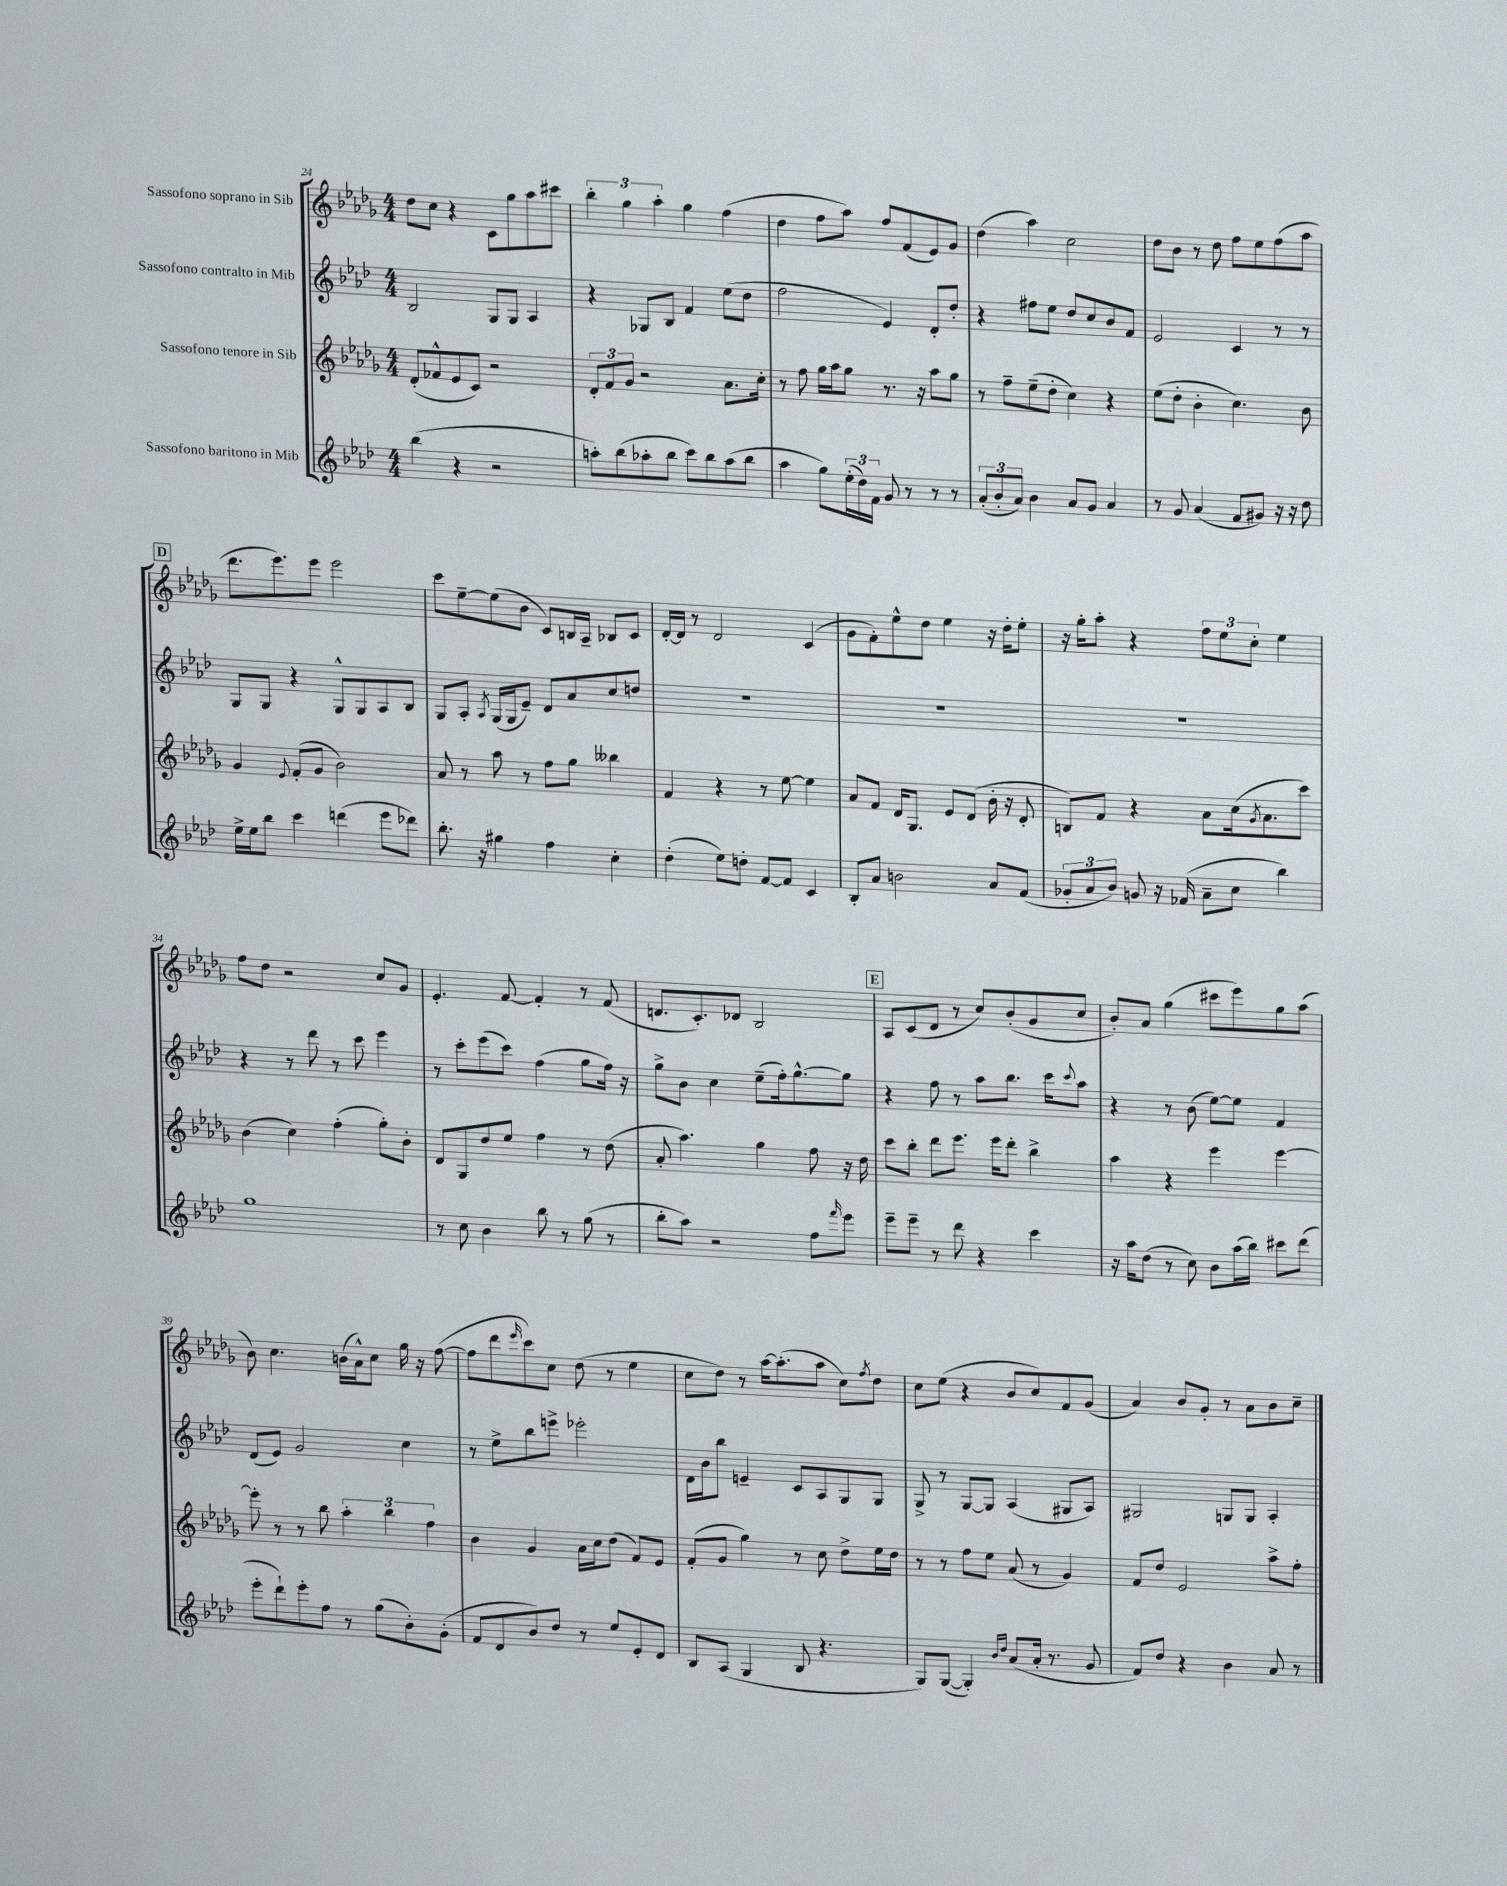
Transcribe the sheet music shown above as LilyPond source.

<<
\new StaffGroup <<
\new Staff = "s0" \with { instrumentName = "Sassofono soprano in Sib" } {
    \clef treble \key des \major \numericTimeSignature \time 4/4
    des''8 c''8 r4 c'8 ges''8 aes''8 cis'''8 |
    \tuplet 3/2 { bes''4-. ges''4 aes''4-. } ges''4 f''4( |
    des''4 f''8 aes''8) f''8 f'8( ees'8) ges'8 |
    des''4( aes''4) c''2 |
    des''8 bes'8 r8 des''8 f''8 ees''8 f''8( aes''8 |
    \mark \markup { \box "D" } des'''8. ees'''8.) ees'''8 ees'''2 |
    c'''8 ees''8~-- ees''8( bes'8 c'8) b16 aes16-- bes8 c'8 |
    des'16~-. des'16 r8 des'2 c'4( |
    ges'8 f'8-.) ees''8-^ des''8 ees''4 r16 des''16-. ees''8-. |
    r16 ges''16-. aes''8-. r4 \tuplet 3/2 { f''8 ees''8 c''8-. } ees''4 |
    f''8 des''8 r2 c''8 ges'8 |
    ees'4.-. f'8~ f'4-. r8 f'8( |
    d'8. c'8.-.) des'8 bes2 |
    \mark \markup { \box "E" } aes8 c'8( des'8 r8 c''8) bes'8-.( ges'8 c''8 |
    bes'8-.) aes'8 ges''4( cis'''8 ees'''8) ges''8 aes''8( |
    bes'8) c''4. b'16( aes'16-^) c''8 ges''16 r16 f''8~( |
    f''8 des'''8 \grace { ees'''16 } c'''8) c''8 des''8( r8 ees''4 |
    c''8 des''8) r8 aes''16~ aes''8.-.( aes''8 c''8) \acciaccatura { f''8 } des''8 |
    c''8 ees''8( r4 bes'8 c''8) f'8 ges'8( |
    aes'4) bes'8 ges'8-. r8 aes'8 bes'8 c''8-- \bar "|." |
}
\new Staff = "s1" \with { instrumentName = "Sassofono contralto in Mib" } {
    \clef treble \key aes \major \numericTimeSignature \time 4/4
    bes2 g8 g8 aes4 |
    r4 ges8 bes8 f'4 ees''8( des''8 |
    f''2 ees'4) des'8-. des''8-. |
    r4 fis''8 ees''8 des''8 c''8 bes'8 f'8 |
    ees'2 c'4 r8 r8 |
    \mark \markup { \box "D" } g8 g8 r4 g8-^ g8 aes8 bes8 |
    g8 aes8-. \acciaccatura { aes8 } g16( g16 ees'8--) des'8 aes'8 c''8 d''8 |
    R1 |
    R1 |
    R1 |
    r4 r8 des'''8 r8 c'''8 ees'''4 |
    r8 c'''8-. ees'''8( c'''8) f''4( g''8 f''16) r16 |
    g''8-> bes'8 c''4 ees''8--( f''16-.) g''8.~-^ g''8 |
    \mark \markup { \box "E" } r4 f''8 r8 aes''8 bes''8. c'''16 \appoggiatura { c'''8 } aes''8 |
    r4 r8 bes'8( ees''8~) ees''8 f'4 |
    des'8( ees'8) g'2 c''4 |
    r8 ees''8-> bes''8 e'''8-> ees'''2-. |
    des'16 bes'16 bes''8 e'4-- c'8 aes8 g8 g8 |
    g8-> r8 g8~ g8 aes4( gis8 aes8) |
    gis2 g8 g8 aes4-. \bar "|." |
}
\new Staff = "s2" \with { instrumentName = "Sassofono tenore in Sib" } {
    \clef treble \key des \major \numericTimeSignature \time 4/4
    des'8-.( fes'8-^ ees'8 c'8) r2 |
    \tuplet 3/2 { des'8-. f'8 ges'8 } r2 aes'8. c''16-. |
    r8 f''8 ges''16 aes''16 ges''8 r8. r16 aes''8 ges''8 |
    r8 f''8-- ees''8--( des''8-. c''4) r4 |
    ees''8( des''8-. bes'4-. c''4.) bes'8 |
    \mark \markup { \box "D" } ges'4 \appoggiatura { ees'8 } f'8-.( ges'8 bes'2) |
    aes'8 r8 aes''8 r8 f''8 ges''8 beses''4 |
    f'4 r4 r8 ees''8~ ees''4 |
    aes'8 f'8 des'16 ges8. ees'8 des'8( bes'16-. r16 des'8-. |
    b8) f'8 r4 aes'8 c''16( \acciaccatura { ges'8 } aes'8. c'''8) |
    bes'4( c''4) f''4-.( ges''8-.) bes'8-. |
    des'8 ges8 des''8 ees''8 f''4 r8 des''8( |
    aes'8-. aes''4.) ges''4 f''8 r16 des''16 |
    \mark \markup { \box "E" } c'''8 bes''8-. des'''8 ees'''8. ees'''16 des'''8-. bes''4-> |
    aes''4 r4 ees'''4 ees'''4~ |
    ees'''8-. r8 r8 bes''8 \tuplet 3/2 { aes''4-. bes''4 f''4 } |
    bes'4 ges'4 aes'16 c''16 des''8( f'8) ees'8 |
    f'8-.( ges'8 ges''4) r8 c''8 des''8-> ees''16 des''16 |
    r8 r8 f''8 ees''8 aes'8( r8 ges'4) |
    f'8 des''8 ees'2 aes''8-> f''8-. \bar "|." |
}
\new Staff = "s3" \with { instrumentName = "Sassofono baritono in Mib" } {
    \clef treble \key aes \major \numericTimeSignature \time 4/4
    bes''4( r4 r2 |
    a''8-.) bes''8( aes''8-. bes''8 c'''8) bes''8 aes''8( bes''8 |
    aes''4 g''8) \tuplet 3/2 { ees''16-.( des''16) f'16 } g'8 r8 r8 r8 |
    \tuplet 3/2 { aes'8-.( bes'8-. aes'8) } bes'4 aes'8 g'8 aes'4 |
    r8 g'8 aes'4( f'8 gis'8) r16 r16 des''8 |
    \mark \markup { \box "D" } ees''16-> ees''16 bes''8 c'''4 d'''4( ees'''8 des'''8) |
    bes''8.-. r16 gis''4 f''4 c''4-. |
    des''4-.( ees''8) d''8-. f'8~ f'8 c'4 |
    bes8-. aes'8 b'2 aes'8 f'8( |
    \tuplet 3/2 { ges'8-. aes'8 bes'8) } g'8 r16 fes'16( aes'8-- c''8 bes''4) |
    g''1 |
    r8 c''8 bes'4 bes''8 r8 g''8( r8 |
    bes''8-. aes''8) r2 f''8 \grace { f'''16 } ees'''8 |
    \mark \markup { \box "E" } ees'''8-- ees'''8-- r8 des'''8 r4 c'''4 |
    r16 aes''16 des''8( r8 c''8) bes'8 aes''16( bes''16) cis'''8 des'''8( |
    ees'''8-. des'''8-!) ees'''8-. f''8 r8 g''8( bes'8-.) g'8-.( |
    f'8 des'8 bes'8) des''8 r8 ees''8 ees'8-. des'8 |
    bes8 aes8( g4 bes8 r4. |
    g8) g8~( g4-.) \grace { bes'16 des''16 } aes'8( aes'16-. r8. g'8 |
    f'8) des''8 r4 bes'4 aes'8 r8 \bar "|." |
}
>>
>>
\layout { \context { \Score currentBarNumber = #24 } }
